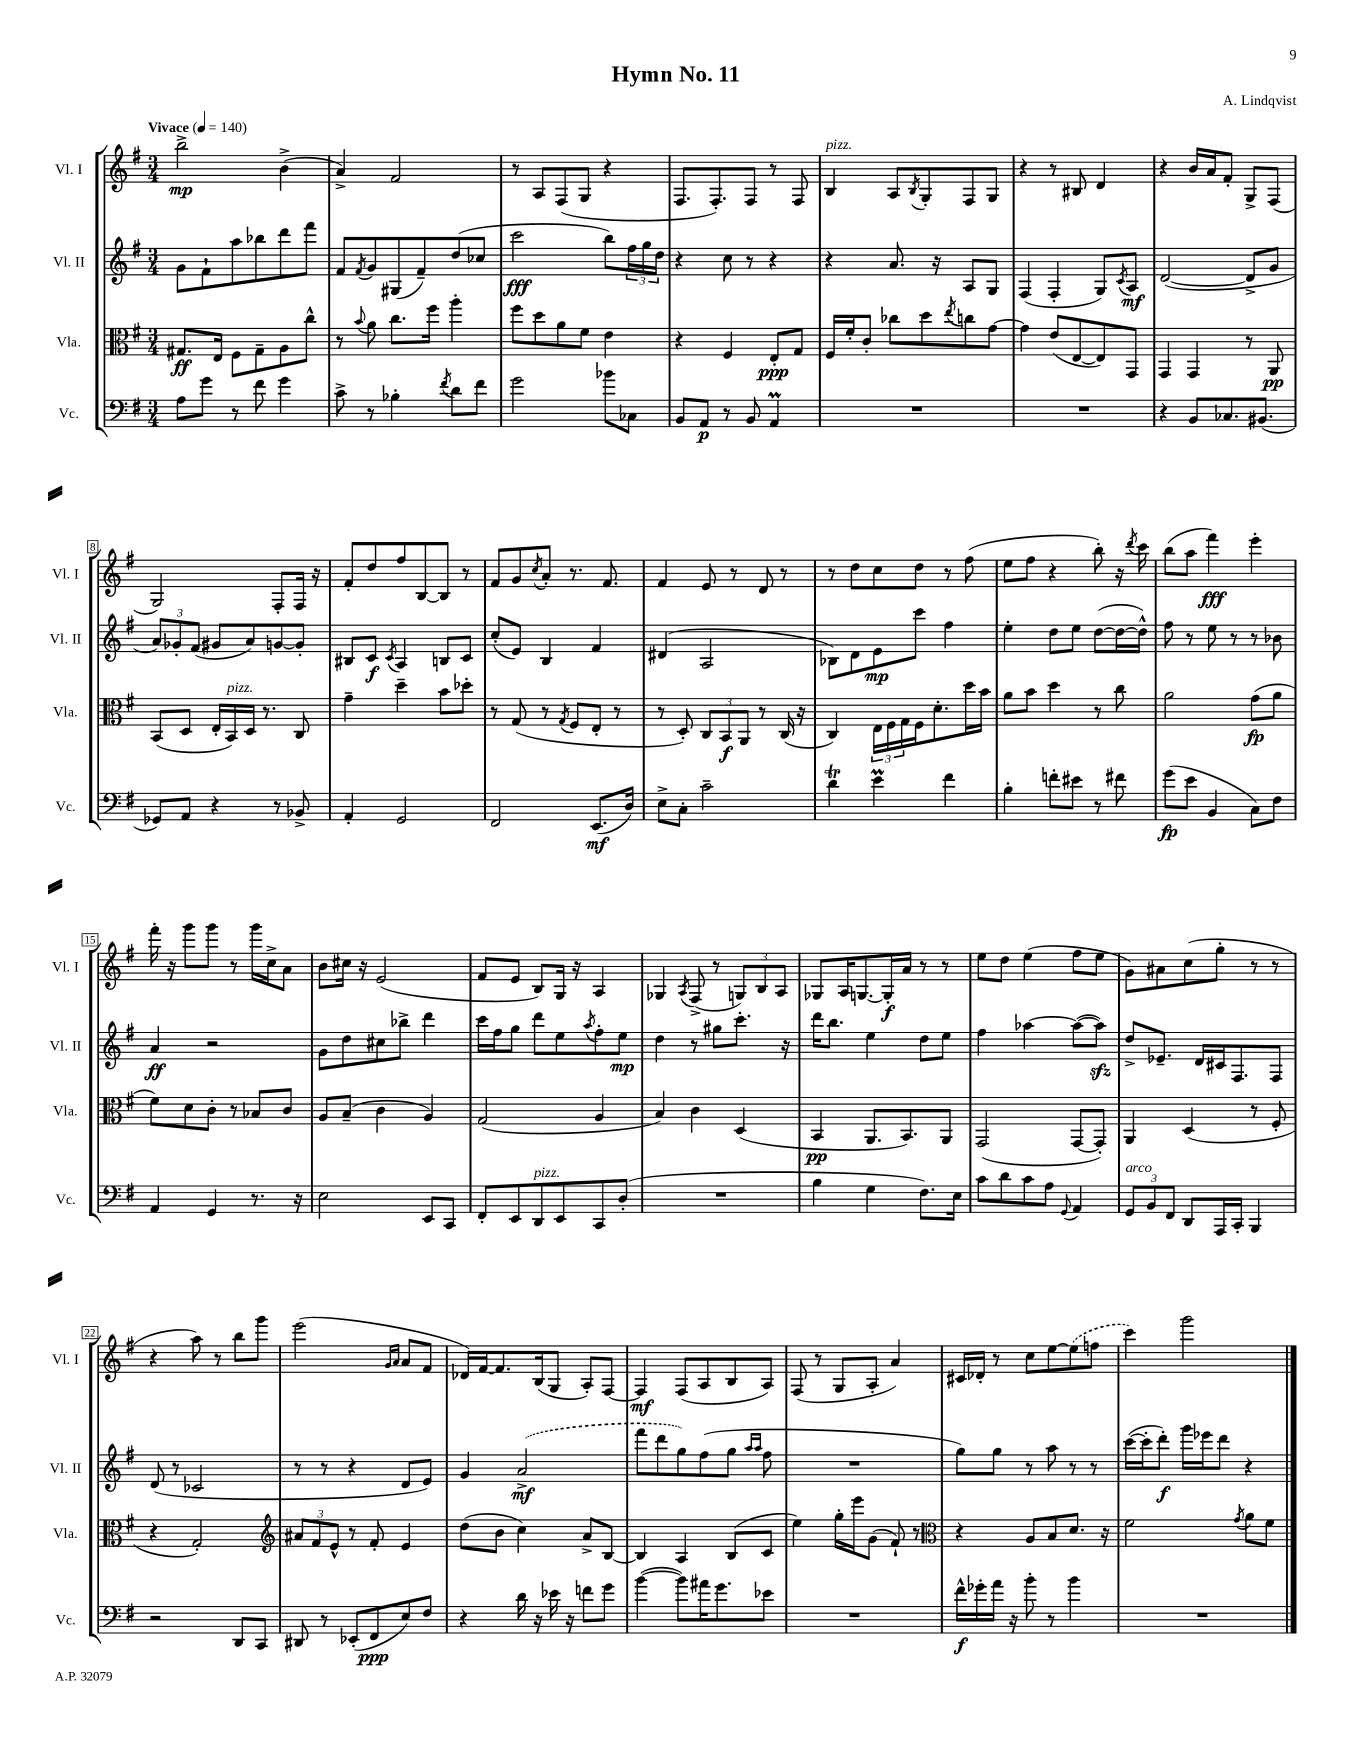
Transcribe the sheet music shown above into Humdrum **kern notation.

**kern	**dynam	**kern	**dynam	**kern	**dynam	**kern	**dynam
*part4	*part4	*part3	*part3	*part2	*part2	*part1	*part1
*staff4	*staff4	*staff3	*staff3	*staff2	*staff2	*staff1	*staff1
*I"Vc.	*	*I"Vla.	*	*I"Vl. II	*	*I"Vl. I	*
*I'Vc.	*	*I'Vla.	*	*I'Vl. II	*	*I'Vl. I	*
*clefF4	*	*clefC3	*	*clefG2	*	*clefG2	*
*k[f#]	*	*k[f#]	*	*k[f#]	*	*k[f#]	*
*M3/4	*	*M3/4	*	*M3/4	*	*M3/4	*
*MM140	*	*MM140	*	*MM140	*	*MM140	*
=1	=1	=1	=1	=1	=1	=1	=1
!	!	!	!	!	!	!LO:TX:a:B:t=Vivace	!
8A\L	.	8.G#X/L	ff	8g\L	.	2bb^\	mp
8g\J	.	.	.	8f#`\	.	.	.
.	.	16E/Jk	.	.	.	.	.
8r	.	8F#\L	.	8aa\	.	.	.
8f#\	.	8G#~\	.	8bb-X\	.	.	.
4g\	.	8A\	.	8ddd\	.	(4b^\	.
.	.	8cc^^\J	.	8fff#\J	.	.	.
=2	=2	=2	=2	=2	=2	=2	=2
8c^\	.	8r	.	8f#/L	.	4a^/)	.
.	.	8qqb/	.	8qf#/	.	.	.
8r	.	8a\	.	8g/	.	.	.
4B-X'\	.	8.cc\L	.	(8G#X/	.	2f#/	.
.	.	.	.	8f#~/)	.	.	.
.	.	16ff#\Jk	.	.	.	.	.
8qf#/	.	.	.	.	.	.	.
8d\L	.	4aa'\	.	(8dd/	.	.	.
8f#\J	.	.	.	8cc-X/J	.	.	.
=3	=3	=3	=3	=3	=3	=3	=3
2g\	.	8ff#\L	.	2ccc\	fff	8r	.
.	.	8dd\	.	.	.	8A/L	.
.	.	8a\	.	.	.	(8F#/	.
.	.	8f#\J	.	.	.	8G/J	.
8b-X\L	.	4e\	.	8bb\L)	.	4r	.
8C-X\J	.	.	.	24ff#\L	.	.	.
.	.	.	.	24gg\	.	.	.
.	.	.	.	24dd\JJ	.	.	.
=4	=4	=4	=4	=4	=4	=4	=4
8BB/L	.	4r	.	4r	.	8.F#/L	.
8AA/J	p	.	.	.	.	.	.
.	.	.	.	.	.	8.F#'/)	.
8r	.	4F#/	.	8cc\	.	.	.
8BB/	.	.	.	8r	.	8F#/J	.
4AAM/	.	8E'/L	ppp	4r	.	8r	.
.	.	8G/J	.	.	.	8F#/	.
=5	=5	=5	=5	=5	=5	=5	=5
!	!	!	!	!	!	!LO:TX:a:i:t=pizz.	!
2.r	.	16F#/LL	.	4r	.	4B/	.
.	.	16f#'/J	.	.	.	.	.
.	.	8c'/J	.	.	.	.	.
.	.	8cc-X\L	.	8.a/	.	8A/L	.
.	.	.	.	.	.	8qB/	.
.	.	8dd\	.	.	.	8G'/	.
.	.	.	.	16r	.	.	.
.	.	8qee/	.	.	.	.	.
.	.	8ccn\	.	8A/L	.	8F#/	.
.	.	[8g\J	.	8G/J	.	8G/J	.
=6	=6	=6	=6	=6	=6	=6	=6
2.r	.	4g\]	.	(4F#/	.	4r	.
.	.	(8e/L	.	4F#'/	.	8r	.
.	.	[8E/	.	.	.	8B#X/	.
.	.	8E/])	.	8G/L)	.	4d/	.
.	.	.	.	8qc/	.	.	.
.	.	8GG/J	.	8A/J	mf	.	.
=7	=7	=7	=7	=7	=7	=7	=7
4r	.	4GG/	.	([2d/	.	4r	.
8BB/L	.	4GG/	.	.	.	16b/LL	.
.	.	.	.	.	.	16a/J	.
8.C-X/	.	.	.	.	.	8f#'/J	.
.	.	8r	.	8d^/L]	.	8G^/L	.
(8.BB#X/J	.	.	.	.	.	.	.
.	.	8AA/	pp	8g/J	.	(8F#/J	.
!!LO:LB:g=z
=8	=8	=8	=8	=8	=8	=8	=8
8GG-X/L)	.	(8BB/L	.	12a/L)	.	2G/)	.
.	.	.	.	12g-X'/	.	.	.
8AA/J	.	8D/J	.	.	.	.	.
.	.	.	.	(12f#/J	.	.	.
4r	.	16E'/LL	.	8g#X/L	.	.	.
!	!	!LO:TX:a:i:t=pizz.	!	!	!	!	!
.	.	16BB/)	.	.	.	.	.
.	.	16D/JJ	.	8a/)	.	.	.
.	.	8.r	.	.	.	.	.
8r	.	.	.	[8gn/	.	8F#'/L	.
8BB-X^/	.	8C/	.	8g'/J]	.	16F#/Jk	.
.	.	.	.	.	.	16r	.
=9	=9	=9	=9	=9	=9	=9	=9
4AA'/	.	4g~\	.	8B#X/L	.	8f#'/L	.
.	.	.	.	8c/J	f	8dd/	.
.	.	.	.	8qc/	.	.	.
2GG/	.	4dd~\	.	4A/	.	8ff#/	.
.	.	.	.	.	.	[8B/	.
.	.	8b\L	.	8Bn/L	.	8B/J]	.
.	.	8dd-X'\J	.	8c/J	.	8r	.
=10	=10	=10	=10	=10	=10	=10	=10
2FF#/	.	8r	.	(8cc'/L	.	8f#/L	.
.	.	(8G/	.	8e/J)	.	8g/	.
.	.	.	.	.	.	8qcc/	.
.	.	8r	.	4B/	.	8a'/J	.
.	.	8qG/	.	.	.	.	.
.	.	8F#/L	.	.	.	8.r	.
(8.EE/L	mf	8E'/J	.	4f#/	.	.	.
.	.	.	.	.	.	8.f#/	.
.	.	8r	.	.	.	.	.
16D/Jk)	.	.	.	.	.	.	.
=11	=11	=11	=11	=11	=11	=11	=11
8E^\L	.	8r	.	(4d#X/	.	4f#/	.
8C'\J	.	8D'/)	.	.	.	.	.
2c~\	.	12C/L	.	2A/	.	8e/	.
.	.	12BB/	f	.	.	.	.
.	.	.	.	.	.	8r	.
.	.	12AA/J	.	.	.	.	.
.	.	8r	.	.	.	8d/	.
.	.	(16C/	.	.	.	8r	.
.	.	16r	.	.	.	.	.
=12	=12	=12	=12	=12	=12	=12	=12
4dT\	.	4C/)	.	8B-X\L)	.	8r	.
.	.	.	.	8d\	.	8dd\L	.
4eM\	.	24E\LL	.	8e\	mp	8cc\	.
.	.	24F#\	.	.	.	.	.
.	.	24G\	.	.	.	.	.
.	.	16F#\J	.	8ccc\J	.	8dd\J	.
.	.	8.d'\	.	.	.	.	.
4f#\	.	.	.	4ff#\	.	8r	.
.	.	16dd\L	.	.	.	(8ff#\	.
.	.	16b\JJ	.	.	.	.	.
=13	=13	=13	=13	=13	=13	=13	=13
4B'\	.	8a\L	.	4ee'\	.	8ee\L	.
.	.	8b\J	.	.	.	8ff#\J	.
8fn'\L	.	4dd\	.	8dd\L	.	4r	.
8e#X\J	.	.	.	8ee\J	.	.	.
8r	.	8r	.	([8dd\L	.	8bb'\)	.
8f#X\	.	8cc\	.	16dd\L_	.	16r	.
.	.	.	.	.	.	8qddd/	.
.	.	.	.	16dd^^\JJ])	.	16ccc\	.
=14	=14	=14	=14	=14	=14	=14	=14
(8g\L	fp	2a\	.	8ff#\	.	(8bb\L	.
8e\J	.	.	.	8r	.	8aa\J	.
4BB/	.	.	.	8ee\	.	4fff#\)	fff
.	.	.	.	8r	.	.	.
8C\L)	.	(8g\L	fp	8r	.	4eee'\	.
8F#\J	.	8a\J	.	8b-X\	.	.	.
!!LO:LB:g=z
=15	=15	=15	=15	=15	=15	=15	=15
4AA/	.	8f#\L)	.	4a/	ff	16fff#'\	.
.	.	.	.	.	.	16r	.
.	.	8d\	.	.	.	8ggg\L	.
4GG/	.	8c'\J	.	2r	.	8ggg\J	.
.	.	8r	.	.	.	8r	.
8.r	.	8B-X/L	.	.	.	16ggg\LL	.
.	.	.	.	.	.	16cc^\J	.
.	.	8c/J	.	.	.	8a\J	.
16r	.	.	.	.	.	.	.
=16	=16	=16	=16	=16	=16	=16	=16
2E\	.	8A/L	.	8g\L	.	8b\L	.
.	.	(8B~/J	.	8dd\	.	16cc#X\Jk	.
.	.	.	.	.	.	16r	.
.	.	4c\	.	8cc#X\	.	(2e/	.
.	.	.	.	8bb-X^\J	.	.	.
8EE/L	.	4A/)	.	4ddd\	.	.	.
8CC/J	.	.	.	.	.	.	.
=17	=17	=17	=17	=17	=17	=17	=17
8FF#'/L	.	(2G/	.	16ccc\LL	.	8f#/L	.
.	.	.	.	16ff#\J	.	.	.
8EE/	.	.	.	8gg\J	.	8e/J	.
!LO:TX:a:i:t=pizz.	!	!	!	!	!	!	!
8DD/	.	.	.	8ddd\L	.	8B/L)	.
8EE/	.	.	.	8ee\	.	16G/Jk	.
.	.	.	.	.	.	16r	.
.	.	.	.	8qaa/	.	.	.
8CC/	.	4A/	.	8ff#'\	.	4A/	.
(8D'/J	.	.	.	8ee\J	mp	.	.
=18	=18	=18	=18	=18	=18	=18	=18
2.r	.	4B/)	.	4dd\	.	4G-X/	.
.	.	.	.	.	.	8qA/	.
.	.	4c\	.	8r	.	(8F#^/	.
.	.	.	.	8gg#X\L	.	8r	.
.	.	(4D/	.	8.ccc'\J	.	12Gn/L)	.
.	.	.	.	.	.	12B/	.
.	.	.	.	.	.	12A/J	.
.	.	.	.	16r	.	.	.
=19	=19	=19	=19	=19	=19	=19	=19
4B\	.	4BB/	pp	16ddd\KL	.	8G-X/L	.
.	.	.	.	8.bb\J	.	.	.
.	.	.	.	.	.	16A/K	.
.	.	.	.	.	.	[8.Gn/	.
4G\	.	8.AA/L	.	4ee\	.	.	.
.	.	.	.	.	.	16G'/L]	f
.	.	8.BB/)	.	.	.	16a/JJ	.
8.F#\L)	.	.	.	8dd\L	.	8r	.
.	.	8AA/J	.	8ee\J	.	8r	.
16E\Jk	.	.	.	.	.	.	.
=20	=20	=20	=20	=20	=20	=20	=20
8c\L	.	(2GG/	.	4ff#\	.	8ee\L	.
8d\	.	.	.	.	.	8dd\J	.
8c\	.	.	.	[4aa-X\	.	(4ee\	.
8A\J	.	.	.	.	.	.	.
8qqGG/	.	.	.	.	.	.	.
4AA/	.	[8GG/L	.	(8aa-\L_	.	8ff#\L	.
.	.	8GG'/J])	.	8aa-zz\J])	.	8ee\J	.
=21	=21	=21	=21	=21	=21	=21	=21
!LO:TX:a:i:t=arco	!	!	!	!	!	!	!
12GG/L	.	4AA/	.	8dd^/L	.	8g\L)	.
12BB/	.	.	.	.	.	.	.
.	.	.	.	8.e-X~/J	.	8a#X\	.
12FF#/J	.	.	.	.	.	.	.
8DD/L	.	(4D/	.	.	.	(8cc\	.
.	.	.	.	16d/LL	.	.	.
16AAA/L	.	.	.	16c#X/J	.	8gg'\J	.
16CC'/JJ	.	.	.	8.F#/	.	.	.
4BBB/	.	8r	.	.	.	8r	.
.	.	8F#'/	.	8F#/J	.	8r	.
!!LO:LB:g=z
=22	=22	=22	=22	=22	=22	=22	=22
2r	.	4r	.	(8d/	.	4r	.
.	.	.	.	8r	.	.	.
.	.	2G'/)	.	2c-X/	.	8aa\)	.
.	.	.	.	.	.	8r	.
8DD/L	.	.	.	.	.	8bb\L	.
8CC/J	.	.	.	.	.	8ggg\J	.
=23	=23	=23	=23	=23	=23	=23	=23
*	*	*clefG2	*	*	*	*	*
8DD#X/	.	12a#X/L	.	8r	.	(2eee\	.
.	.	12f#/	.	.	.	.	.
8r	.	.	.	8r	.	.	.
.	.	12e^^/J	.	.	.	.	.
(8EE-X'/L	.	8r	.	4r	.	.	.
8FF#/	ppp	8f#'/	.	.	.	.	.
.	.	.	.	.	.	16qqg/LL	.
.	.	.	.	.	.	16qqa/JJ	.
8E/)	.	4e/	.	8d/L	.	8a/L	.
8F#/J	.	.	.	8e/J)	.	8f#/J	.
=24	=24	=24	=24	=24	=24	=24	=24
4r	.	(8dd\L	.	4g/	.	16d-X/LL)	.
.	.	.	.	.	.	[16f#/J	.
.	.	8b\J	.	.	.	8.f#/]	.
16d\	.	4cc\)	.	(2a^/	mf	.	.
16r	.	.	.	.	.	(16B/k	.
16e-X\	.	.	.	.	.	8G/J	.
16r	.	.	.	.	.	.	.
8fn\L	.	8a^/L	.	.	.	8A'/L)	.
8g\J	.	[8B/J	.	.	.	[8F#/J	.
=25	=25	=25	=25	=25	=25	=25	=25
([4b\	.	4B/]	.	8fff#\L	.	4F#/]	mf
.	.	.	.	8ddd\	.	.	.
8b\L])	.	4A/	.	8gg\)	.	(8F#/L	.
16a#X\K	.	.	.	(8ff#\	.	8A/	.
8.g\	.	.	.	.	.	.	.
.	.	(8B/L	.	8gg\J	.	8B/	.
.	.	.	.	16qqaa/LL	.	.	.
.	.	.	.	16qqaa/JJ	.	.	.
8e-X\J	.	8c/J	.	8ff#\	.	8A/J)	.
=26	=26	=26	=26	=26	=26	=26	=26
2.r	.	4ee\)	.	2.r	.	(8F#/	.
.	.	.	.	.	.	8r	.
.	.	16gg'\LL	.	.	.	8G/L	.
.	.	16eee\J	.	.	.	.	.
.	.	(8g\J	.	.	.	8A'/J	.
.	.	8f#`/)	.	.	.	4a/)	.
.	.	8r	.	.	.	.	.
=27	=27	=27	=27	=27	=27	=27	=27
*	*	*clefC3	*	*	*	*	*
16f#^^\LL	f	4r	.	8gg\L)	.	16c#X/LL	.
16g-X'\	.	.	.	.	.	16d-X'/JJ	.
16a\JJ	.	.	.	8gg\J	.	8r	.
16r	.	.	.	.	.	.	.
8b'\	.	8A/L	.	8r	.	8cc\L	.
8r	.	8B/	.	8aa\	.	[8ee\	.
4b\	.	8.d/J	.	8r	.	(8ee\]	.
.	.	.	.	8r	.	8ffn\J	.
.	.	16r	.	.	.	.	.
=28	=28	=28	=28	=28	=28	=28	=28
2.r	.	2f#\	.	([16ccc\LL	.	4ccc\)	.
.	.	.	.	16ccc'\J]	.	.	.
.	.	.	.	8ddd'\J)	f	.	.
.	.	.	.	16ggg\LL	.	2ggg\	.
.	.	.	.	16eee-X\J	.	.	.
.	.	.	.	8ddd\J	.	.	.
.	.	8qg/	.	.	.	.	.
.	.	8a\L	.	4r	.	.	.
.	.	8f#\J	.	.	.	.	.
==	==	==	==	==	==	==	==
*-	*-	*-	*-	*-	*-	*-	*-
